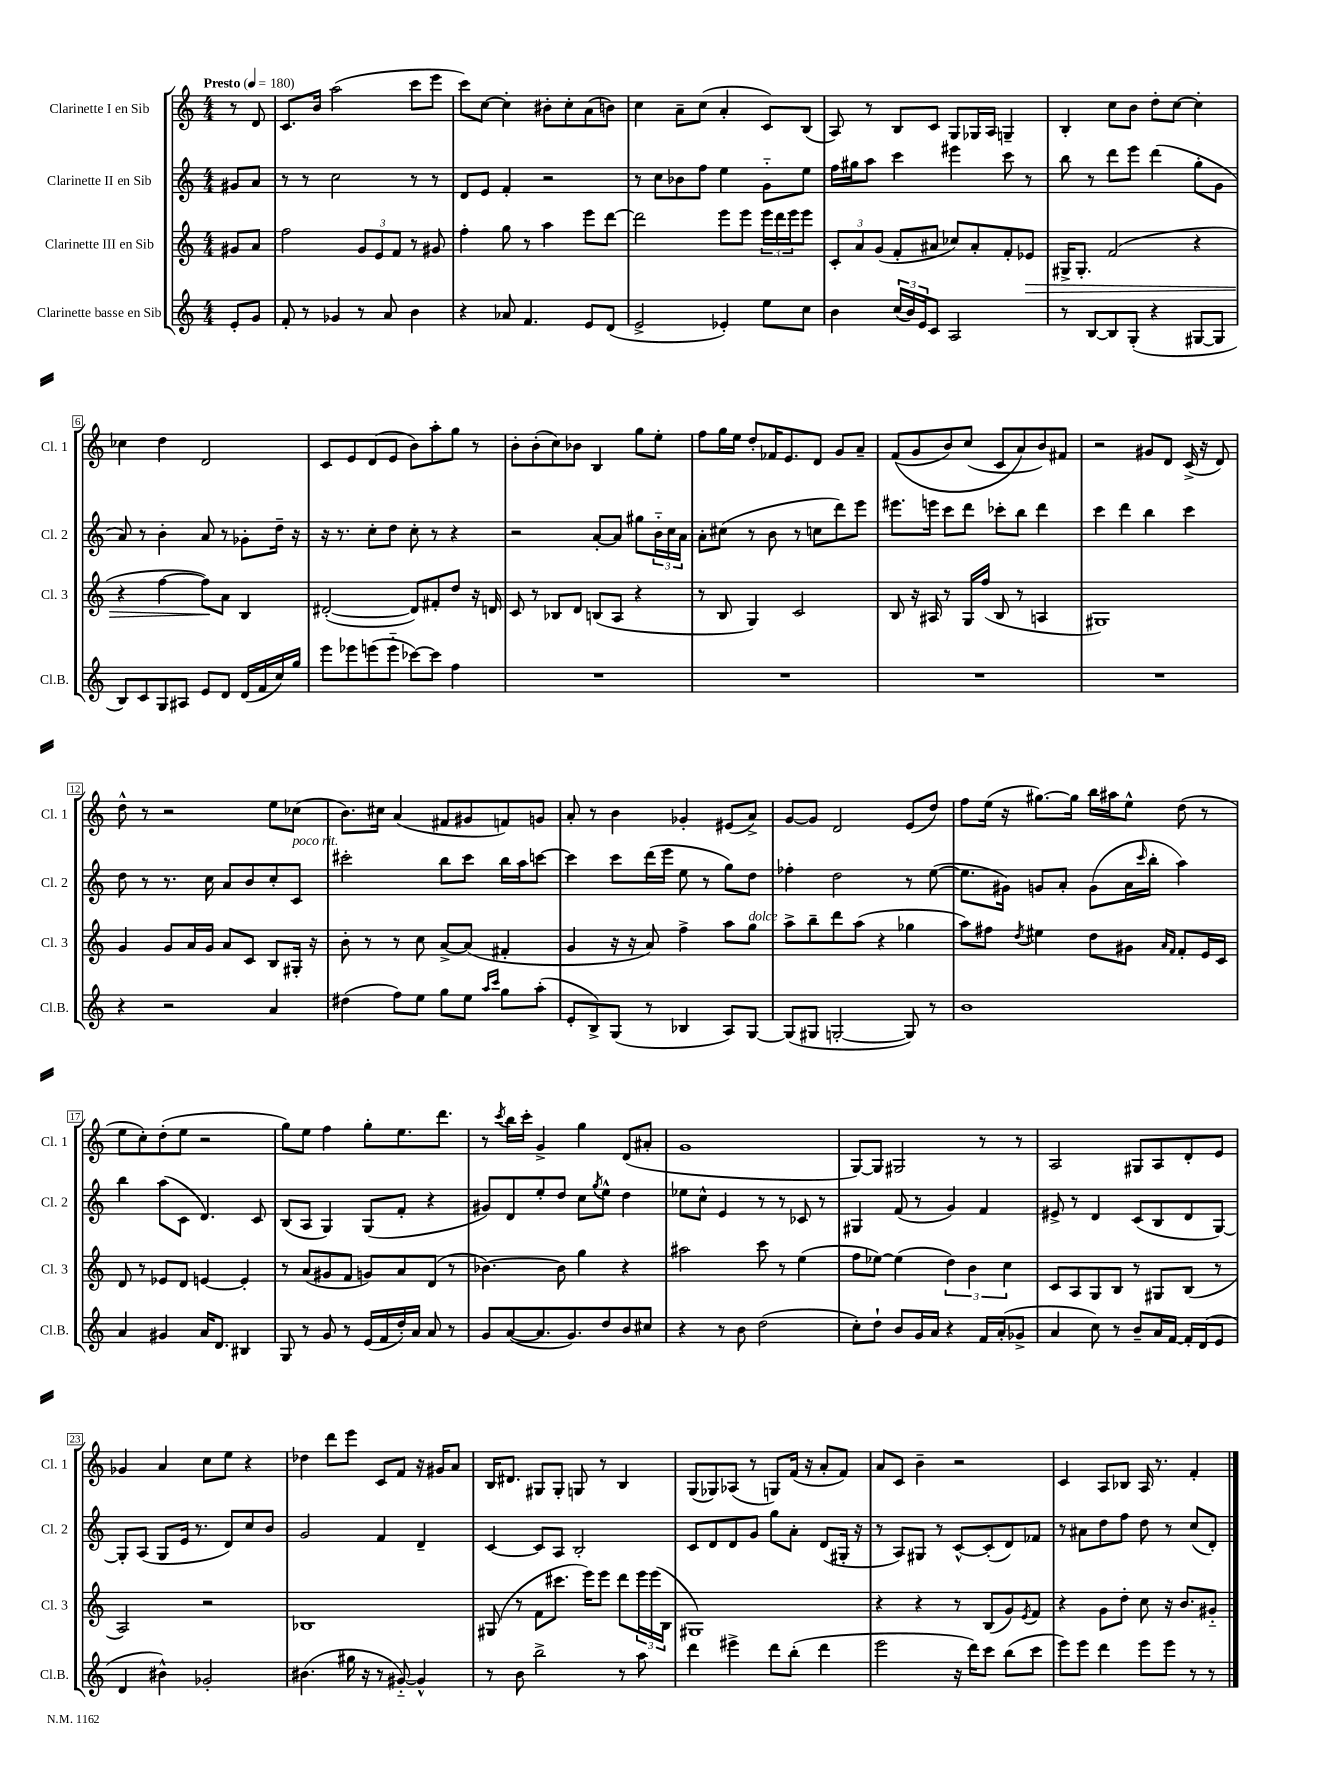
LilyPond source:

<<
\new StaffGroup <<
\new Staff = "s0" \with { instrumentName = "Clarinette I en Sib" shortInstrumentName = "Cl. 1" } {
    \clef treble \key c \major \numericTimeSignature \time 4/4 \partial 4 \tempo "Presto" 4 = 180
    r8 d'8 |
    c'8. b'16 a''2( c'''8 e'''8 |
    c'''8) c''8~ c''4-. bis'8-. c''8-. a'8( b'8) |
    c''4 a'8-- c''8( a'4-. c'8) b8( |
    a8) r8 b8 c'8 g8 ges16 a16 g4-- |
    b4-. c''8 b'8 d''8-. c''8~ c''4-. |
    ces''4 d''4 d'2 |
    c'8 e'8 d'8( e'8 b'8) a''8-. g''8 r8 |
    b'8-. b'8-.( c''8) bes'8 b4 g''8 e''8-. |
    f''8 g''16 e''16 d''8-. fes'16 e'8. d'8 g'8 a'8-- |
    f'8(\( g'8 b'8) c''8( c'8 a'8\) b'8) fis'8 |
    r2 gis'8 d'8 c'16->( r16 d'8) |
    d''8-^ r8 r2 e''8 ces''8( |
    b'8.) cis''16 a'4( fis'8 gis'8 f'8) g'8 |
    a'8-. r8 b'4 ges'4-. eis'8( a'8->) |
    g'8~ g'8 d'2 e'8( d''8) |
    f''8 e''16( r16 gis''8.~) gis''16 b''16 ais''16 e''8-^ d''8( r8 |
    e''8 c''8-.) d''8-.( e''8 r2 |
    g''8) e''8 f''4 g''8-. e''8. d'''8. |
    r8 \acciaccatura { c'''8 } b''16 c'''16-. g'4-> g''4 d'8( ais'8-. |
    g'1 |
    g8~) g8 gis2 r8 r8 |
    a2 gis8 a8 d'8-. e'8 |
    ges'4 a'4 c''8 e''8 r4 |
    des''4 d'''8 e'''8 c'8 f'8 r16 gis'16 a'8 |
    b16 dis'8. gis8 gis8-. g8 r8 b4 |
    g8( ges8) aes8( r8 g8) f'16( r16 a'8-. f'8) |
    a'8 c'8 b'4-- r2 |
    c'4 a8 bes8 a16 r8. f'4-. \bar "|." |
}
\new Staff = "s1" \with { instrumentName = "Clarinette II en Sib" shortInstrumentName = "Cl. 2" } {
    \clef treble \key c \major \numericTimeSignature \time 4/4 \partial 4
    gis'8 a'8 |
    r8 r8 c''2 r8 r8 |
    d'8 e'8 f'4-. r2 |
    r8 c''8 bes'8 f''8 e''4 g'8-_ e''8 |
    f''16 gis''16 a''8 c'''4 eis'''4 c'''8 r8 |
    b''8 r8 d'''8 e'''8 d'''4( g''8-. g'8 |
    a'8) r8 b'4-. a'8 r8 ges'8-. d''16-- r16 |
    r16 r8. c''8-. d''8 c''8-. r8 r4 |
    r2 a'8~-. a'8 gis''8 \tuplet 3/2 { b'16-_ c''16 a'16 } |
    a'8-. cis''8( r8 b'8 r8 c''8 d'''8) e'''8 |
    eis'''8. e'''16 c'''8 d'''8 ces'''8-. b''8 d'''4 |
    c'''4 d'''4 b''4 c'''4 |
    d''8 r8 r8. c''16 a'8 b'8 c''8-. c'8^\markup { \italic "poco rit." } |
    cis'''2-. b''8 cis'''8 b''16 a''16 c'''8~ |
    c'''4 c'''8 d'''16( e'''16 e''8 r8 g''8) d''8 |
    fes''4-. d''2 r8 e''8~( |
    e''8. gis'16) g'8 a'8-. g'8( a'16 \grace { c'''16 } b''16-. a''4) |
    b''4 a''8( c'8 d'4.) c'8 |
    b8( a8 g4) g8( f'8-. r4 |
    gis'8) d'8 e''8-. d''8 c''8 \acciaccatura { g''8 } e''8-^ d''4 |
    ees''8 c''8-^ e'4 r8 r8 ces'8 r8 |
    gis4 f'8( r8 g'4) f'4 |
    eis'8-> r8 d'4 c'8( b8 d'8 g8~) |
    g8-. a8( g8 e'16 r8. d'8) c''8 b'8 |
    g'2 f'4 d'4-- |
    c'4~ c'8 a8 b2-. |
    c'8 d'8 d'8 g'8 g''8 a'8-. d'8( gis16-. r16 |
    r8 a8) gis8 r8 c'8~-^ c'8-.( d'8) fes'8 |
    r8 ais'8 d''8 f''8 d''8 r8 c''8( d'8-.) \bar "|." |
}
\new Staff = "s2" \with { instrumentName = "Clarinette III en Sib" shortInstrumentName = "Cl. 3" } {
    \clef treble \key c \major \numericTimeSignature \time 4/4 \partial 4
    gis'8 a'8 |
    f''2 \tuplet 3/2 { g'8 e'8 f'8 } r8 gis'8 |
    f''4-. g''8 r8 a''4 e'''8 d'''8~ |
    d'''2 e'''8 e'''8 \tuplet 3/2 { e'''16 d'''16 e'''16 } e'''8 |
    \tuplet 3/2 { c'8-. a'8 g'8( } f'8-. ais'8 ces''8) ais'8-. f'8-. ees'8\> |
    gis16-> gis8.-. f'2( r4 |
    r4 f''4~ f''8\!) a'8 b4 |
    dis'2~-.( dis'8) fis'8-. d''8 r16 d'16 |
    c'8 r8 bes8 d'8 b8( a8 r4 |
    r8 b8 g4) c'2 |
    b8 r16 ais16 r8 g16 f''16( b8 r8 a4 |
    gis1) |
    g'4 g'8 a'16 g'16 a'8 c'8 b8 gis16-. r16 |
    b'8-. r8 r8 c''8 a'8~-> a'8( fis'4-. |
    g'4 r16 r16 a'8) f''4-> a''8 g''8^\markup { \italic "dolce" } |
    a''8-> b''8-- d'''8 a''8( r4 ges''4 |
    a''8) fis''8 \acciaccatura { d''8 } eis''4 d''8 gis'8 \grace { a'16 f'16 } f'8-. e'16 c'16 |
    d'8 r8 ees'8 d'8 e'4~ e'4-. |
    r8 a'8( gis'8 f'8 g'8) a'8 d'8( r8 |
    bes'4.~) bes'8 g''4 r4 |
    ais''2 c'''8 r8 e''4( |
    f''8 ees''8~) ees''4( \tuplet 3/2 { d''4) b'4 c''4 } |
    c'8 a8 g8 b8 r8 gis8 b8( r8 |
    a2) r2 |
    bes1 |
    gis8( r8 f'8 cis'''8. e'''16) e'''8 d'''8 \tuplet 3/2 { e'''16 e'''16( b16 } |
    gis1) |
    r4 r4 r8 b8( g'8) \acciaccatura { e'8 } f'8 |
    r4 g'8 d''8-. c''8 r16 b'8. gis'8-_ \bar "|." |
}
\new Staff = "s3" \with { instrumentName = "Clarinette basse en Sib" shortInstrumentName = "Cl.B." } {
    \clef treble \key c \major \numericTimeSignature \time 4/4 \partial 4
    e'8-. g'8 |
    f'8-. r8 ges'4 r8 a'8 b'4 |
    r4 aes'8 f'4. e'8 d'8( |
    e'2-> ees'4-.) e''8 c''8 |
    b'4 \tuplet 3/2 { c''16( b'16) e'16 } c'8 a2 |
    r8 b8~ b8 g8-.( r4 gis8~ gis8 |
    b8) c'8 g8 ais8 e'8 d'8 d'16( f'16 c''16) g''16 |
    e'''8 ees'''8 e'''8( e'''8-_ ces'''8~) ces'''8 f''4 |
    R1 |
    R1 |
    R1 |
    R1 |
    r4 r2 a'4 |
    dis''4( f''8) e''8 g''8 e''8 \grace { a''16 c'''16 } g''8 a''8-.( |
    e'8-. b8->) g8( r8 bes4 a8) g8~ |
    g8( gis8 g2~-. g8) r8 |
    b'1 |
    a'4 gis'4 a'16 d'8. bis4 |
    g8 r8 g'8 r8 e'16( f'16 d''16-.) a'16 a'8 r8 |
    g'8 a'8~( a'8. g'8.) d''8 b'8 cis''8 |
    r4 r8 b'8 d''2( |
    c''8-.) d''8-! b'8 g'16 a'16 r4 f'16 a'16-.( ges'8-> |
    a'4 c''8) r8 b'8-- a'16 f'16~ f'16-. d'16( e'8 |
    d'4 bis'4-^) ges'2-. |
    bis'4.( gis''16 r16 r8 gis'8~-_) gis'4-^ |
    r8 b'8 b''2-> r8 a''8 |
    d'''4 eis'''4-> d'''8 b''8-.( d'''4 |
    e'''2 r16 d'''16) c'''8 b''8( c'''8 |
    e'''8) e'''8 d'''4 e'''8 e'''8 r8 r8 \bar "|." |
}
>>
>>
\layout { \context { \Score \override BarNumber.stencil = #(make-stencil-boxer 0.1 0.3 ly:text-interface::print) } }
